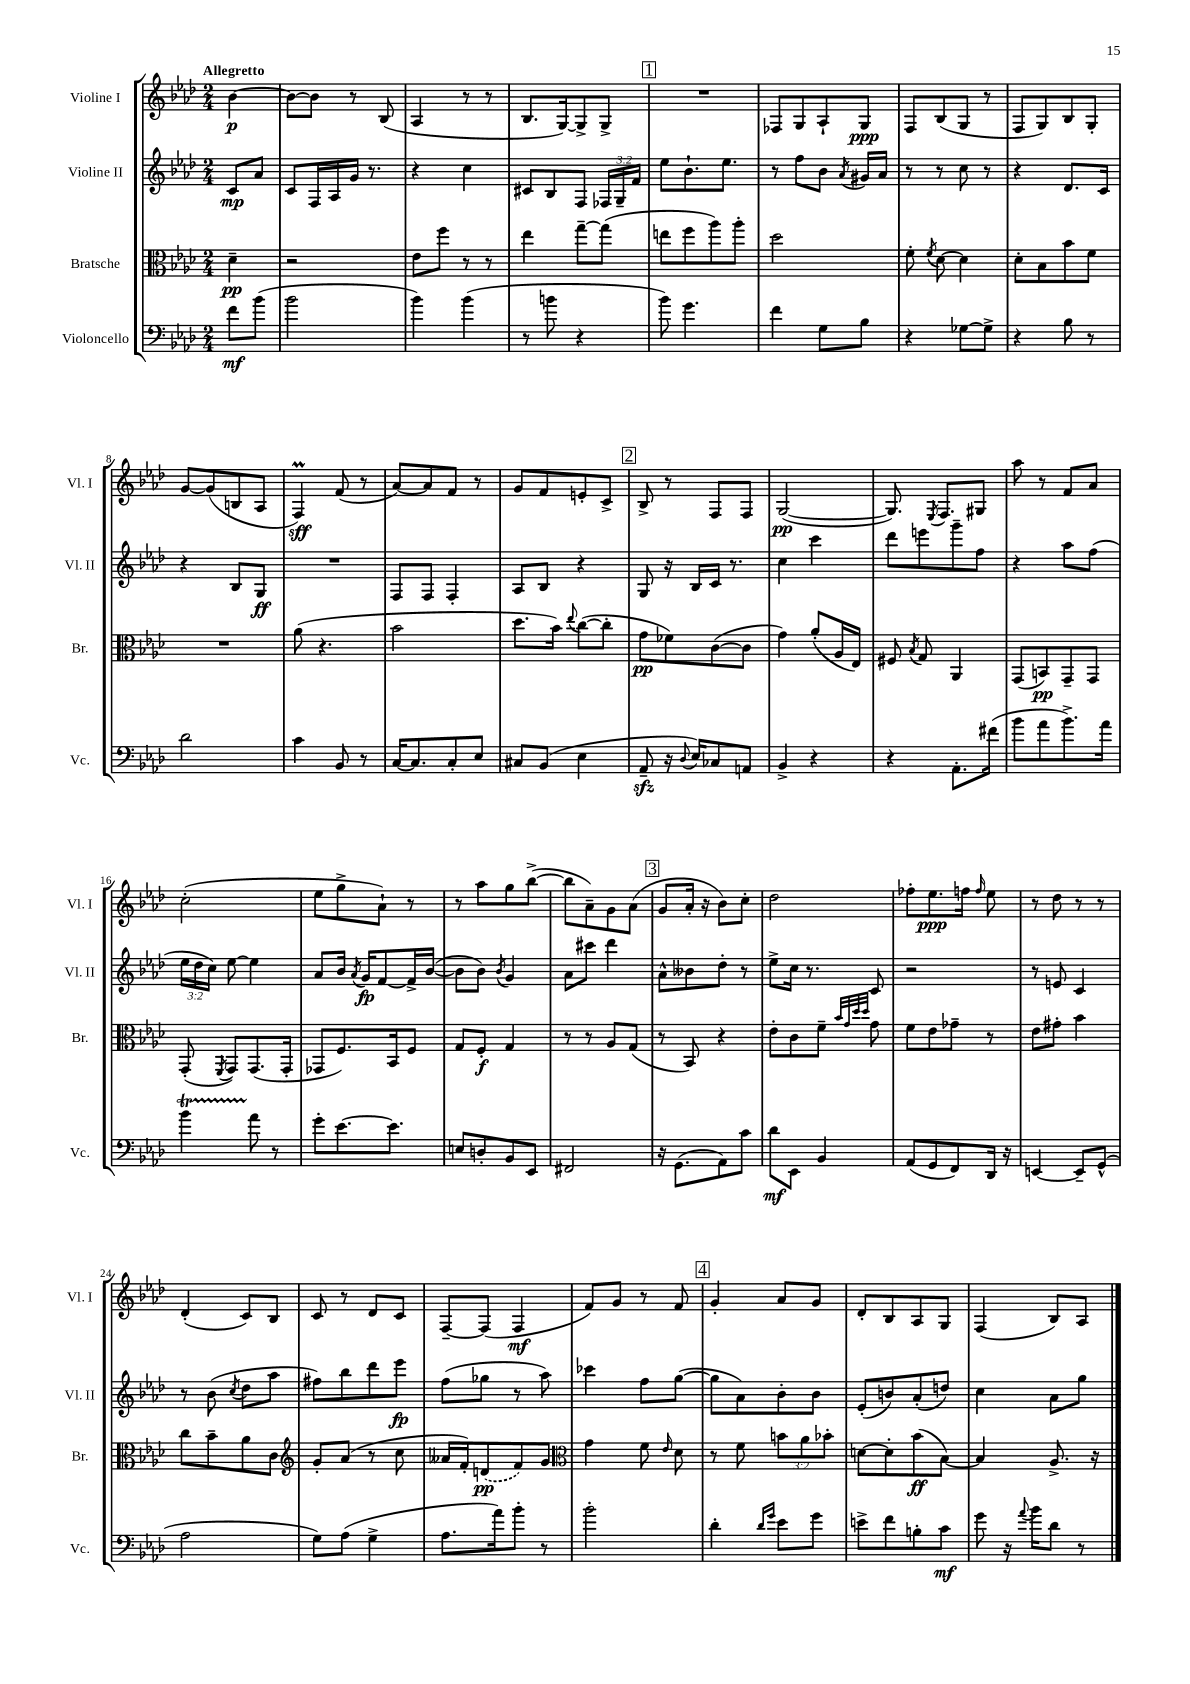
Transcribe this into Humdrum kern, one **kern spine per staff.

**kern	**kern	**kern	**kern
*staff4	*staff3	*staff2	*staff1
*clefF4	*clefC3	*clefG2	*clefG2
*k[b-e-a-d-]	*k[b-e-a-d-]	*k[b-e-a-d-]	*k[b-e-a-d-]
*M2/4	*M2/4	*M2/4	*M2/4
8f\L	4d-~\	8c/L	[4b-\
(8b-\J	.	8a-/J	.
=	=	=	=
2b-\	2r	8c/L	8b-\_L
.	.	16F/L	8b-\]J
.	.	16A-/	.
.	.	16g/JJ	8r
.	.	8.r	.
.	.	.	(8B-/
=	=	=	=
4b-\)	8e-\L	4r	4A-/
.	8ff\J	.	.
(4b-\	8r	4cc\	8r
.	8r	.	8r
=	=	=	=
8r	4ee-\	8c#/L	8.B-/L
8b\	.	8B-/	.
.	.	.	[16G/k)
4r	[8gg~\L	8F/J	8G^/]
.	(8gg\]J	24F-/LL	8G^/J
.	.	24G~/	.
.	.	24f/JJ	.
=	=	=	=
8b-\)	8ee\L	8ee-\L	2r
4.g\	8ff\	8.b-`\	.
.	8aa-\)	.	.
.	.	8.ee-\J	.
.	8aa-'\J	.	.
=	=	=	=
4f\	2dd-\	8r	8F-/L
.	.	8ff\L	8G/
8G\L	.	8b-\J	8A-`/
.	.	8qa-/	.
8B-\J	.	16g#/LL	8G/J
.	.	16a-/JJ	.
=	=	=	=
4r	8f'\	8r	8F/L
.	8qf/	.	.
.	[8d-\	8r	(8B-/
[8G-\L	4d-\]	8cc\	8G/J
8G-^\]J	.	8r	8r
=	=	=	=
4r	8d-'\L	4r	8F/L
.	8B-\	.	8G/)
8B-\	8b-\	8.d-/L	8B-/
8r	8f\J	.	8G'/J
.	.	16c/Jk	.
=	=	=	=
2d-\	2r	4r	[8g/L
.	.	.	(8g/]
.	.	8B-/L	8B/
.	.	8G/J	8A-/J
=	=	=	=
4c\	(8a-\	2r	4F/)
.	4.r	.	.
8BB-/	.	.	(8f/
8r	.	.	8r
=	=	=	=
[16C/LK	2b-\	8F/L	[8a-/L)
8.C/]	.	.	.
.	.	8F/J	8a-/]
8C'/	.	4F'/	8f/J
8E-/J	.	.	8r
=	=	=	=
8C#/L	8.dd-\L	8A-/L	8g/L
(8BB-/J	.	8B-/J	8f/
.	16b-\Jk)	.	.
.	8qqee-/	.	.
4E-\	([8cc\L	4r	8e'/
.	8cc'\]J	.	8c^/J
=	=	=	=
8AA-~/	8g\L	8G/	8B-^/
16r	8f-\)	16r	8r
8qqD-/	.	.	.
16E-/LK)	.	16B-/LL	.
8C-/	([8c\	16c/JJ	8F/L
.	.	8.r	.
8AA/J	8c\]J	.	8F/J
=	=	=	=
4BB-^/	4g\)	4cc\	([2G/
4r	(8a-'/L	4ccc\	.
.	16A-/L	.	.
.	16E-/JJ)	.	.
=	=	=	=
4r	8F#/	8ddd-\L	8.G/])
.	8qB-/	.	.
.	8G/	8eee\	.
.	.	.	8qE-/
.	.	.	8.F/L
8.AA-'\L	4AA-/	8ggg~\	.
.	.	8ff\J	8G#/J
(16f#\Jk	.	.	.
=	=	=	=
8b-\L	(8GG/L	4r	8aa-\
8a-\	8BB/)	.	8r
8.b-^\)	8GG~/	8aa-\L	8f/L
.	8GG/J	(8ff\J	8a-/J
16a-\Jk	.	.	.
=	=	=	=
4b-\	(8GG'/	24ee-\LL	(2cc'\
.	.	24dd-\	.
.	.	24cc\JJ)	.
.	8qFF/	.	.
.	8GG/L)	[8ee-\	.
8a-\	(8.GG/	4ee-\]	.
8r	.	.	.
.	16GG'/Jk	.	.
=	=	=	=
8g'\L	8GG-/L	8a-/L	8ee-\L
[8.e-\	8.F/)	16b-/Jk	8gg^\
.	.	8qa-/	.
.	.	16g/LK	.
.	.	[8f/	8a-`\J)
8.e-\]J	16BB-/k	.	.
.	8F/J	16f^/]L	8r
.	.	([16b-/JJ	.
=	=	=	=
8E/L	8G/L	8b-\]L	8r
8D'/	8F'/J	8b-\J)	8aa-\L
.	.	8qb-/	.
8BB-/	4G/	4g/	8gg\
8EE-/J	.	.	([8bb-^\J
=	=	=	=
2FF#/	8r	8a-\L	8bb-\]L
.	8r	8ccc#\J	8a-~\)
.	8A-/L	4ddd-\	8g\
.	(8G/J	.	(8a-\J
=	=	=	=
16r	8r	8a-^^\L	8g/L
(8.GG\L	.	.	.
.	8BB-/)	8b--\	16a-'/Jk
.	.	.	16r
8AA-\)	4r	8dd-'\J	8b-\L)
8c\J	.	8r	8cc'\J
=	=	=	=
8d-\L	8e-'\L	8ee-^\L	2dd-\
8EE-\J	8c\	16cc\Jk	.
.	.	8.r	.
4BB-/	8f~\J	.	.
.	32qqb-/LLL	.	.
.	32qqg/	.	.
.	32qqdd-/	.	.
.	32qqdd-/JJJ	.	.
.	8g\	8c/	.
=	=	=	=
(8AA-/L	8f\L	2r	8ff-'\L
8GG/	8e-\	.	8.ee-\
8FF/)	8g-~\J	.	.
.	.	.	16ff\Jk
.	.	.	16qqff/
16DD-/Jk	8r	.	8ee-\
16r	.	.	.
=	=	=	=
[4EE/	8e-\L	8r	8r
.	8g#'\J	8e/	8dd-\
8EE~/]L	4b-\	4c/	8r
(8GG^^/J	.	.	8r
=	=	=	=
2A-\	8cc\L	8r	(4d-'/
.	8b-~\	(8b-\	.
.	.	8qcc/	.
.	8a-\	8dd-\L	8c/L)
.	8c\J	8aa-\J	8B-/J
=	=	=	=
*	*clefG2	*	*
8G\L)	8g'/L	8ff#\L)	8c/
(8A-\J	(8a-/J	8bb-\	8r
4G^\	8r	8ddd-\	8d-/L
.	8cc\	8eee-\J	8c/J
=	=	=	=
8.A-\L	16a--/LL	(8ff\L	[8F~/L
.	16f'/J)	.	.
.	(8d/	8gg-\J	(8F/]J
16a-\k)	.	.	.
8b-'\J	8f/)	8r	4F/
8r	8g/J	8aa-\)	.
=	=	=	=
*	*clefC3	*	*
2b-'\	4g\	4ccc-\	8f/L)
.	.	.	8g/J
.	8f\	8ff\L	8r
.	16qqe-/	.	.
.	8d-\	([8gg\J	8f/
=	=	=	=
4d-'\	8r	8gg\]L	4g'/
.	8f\	8a-\)	.
16qqd-/LL	.	.	.
16qqg/JJ	.	.	.
8e-\L	12b\L	8b-'\	8a-/L
.	12a-\	.	.
8g\J	.	8b-\J	8g/J
.	12b-'\J	.	.
=	=	=	=
8e^\L	[8d\L	(8e-'/L	8d-'/L
8f\	8d'\]	8b/)	8B-/
8B'\	(8b-\	(8a-'/	8A-/
8c\J	[8B-\J)	8dd/J)	8G/J
=	=	=	=
8g\	4B-/]	4cc\	(4F/
16r	.	.	.
8qqa-/	.	.	.
16b-\LK	.	.	.
8d-\J	8.A-^/	8a-\L	8B-/L)
8r	.	8gg\J	8A-/J
.	16r	.	.
==	==	==	==
*-	*-	*-	*-
